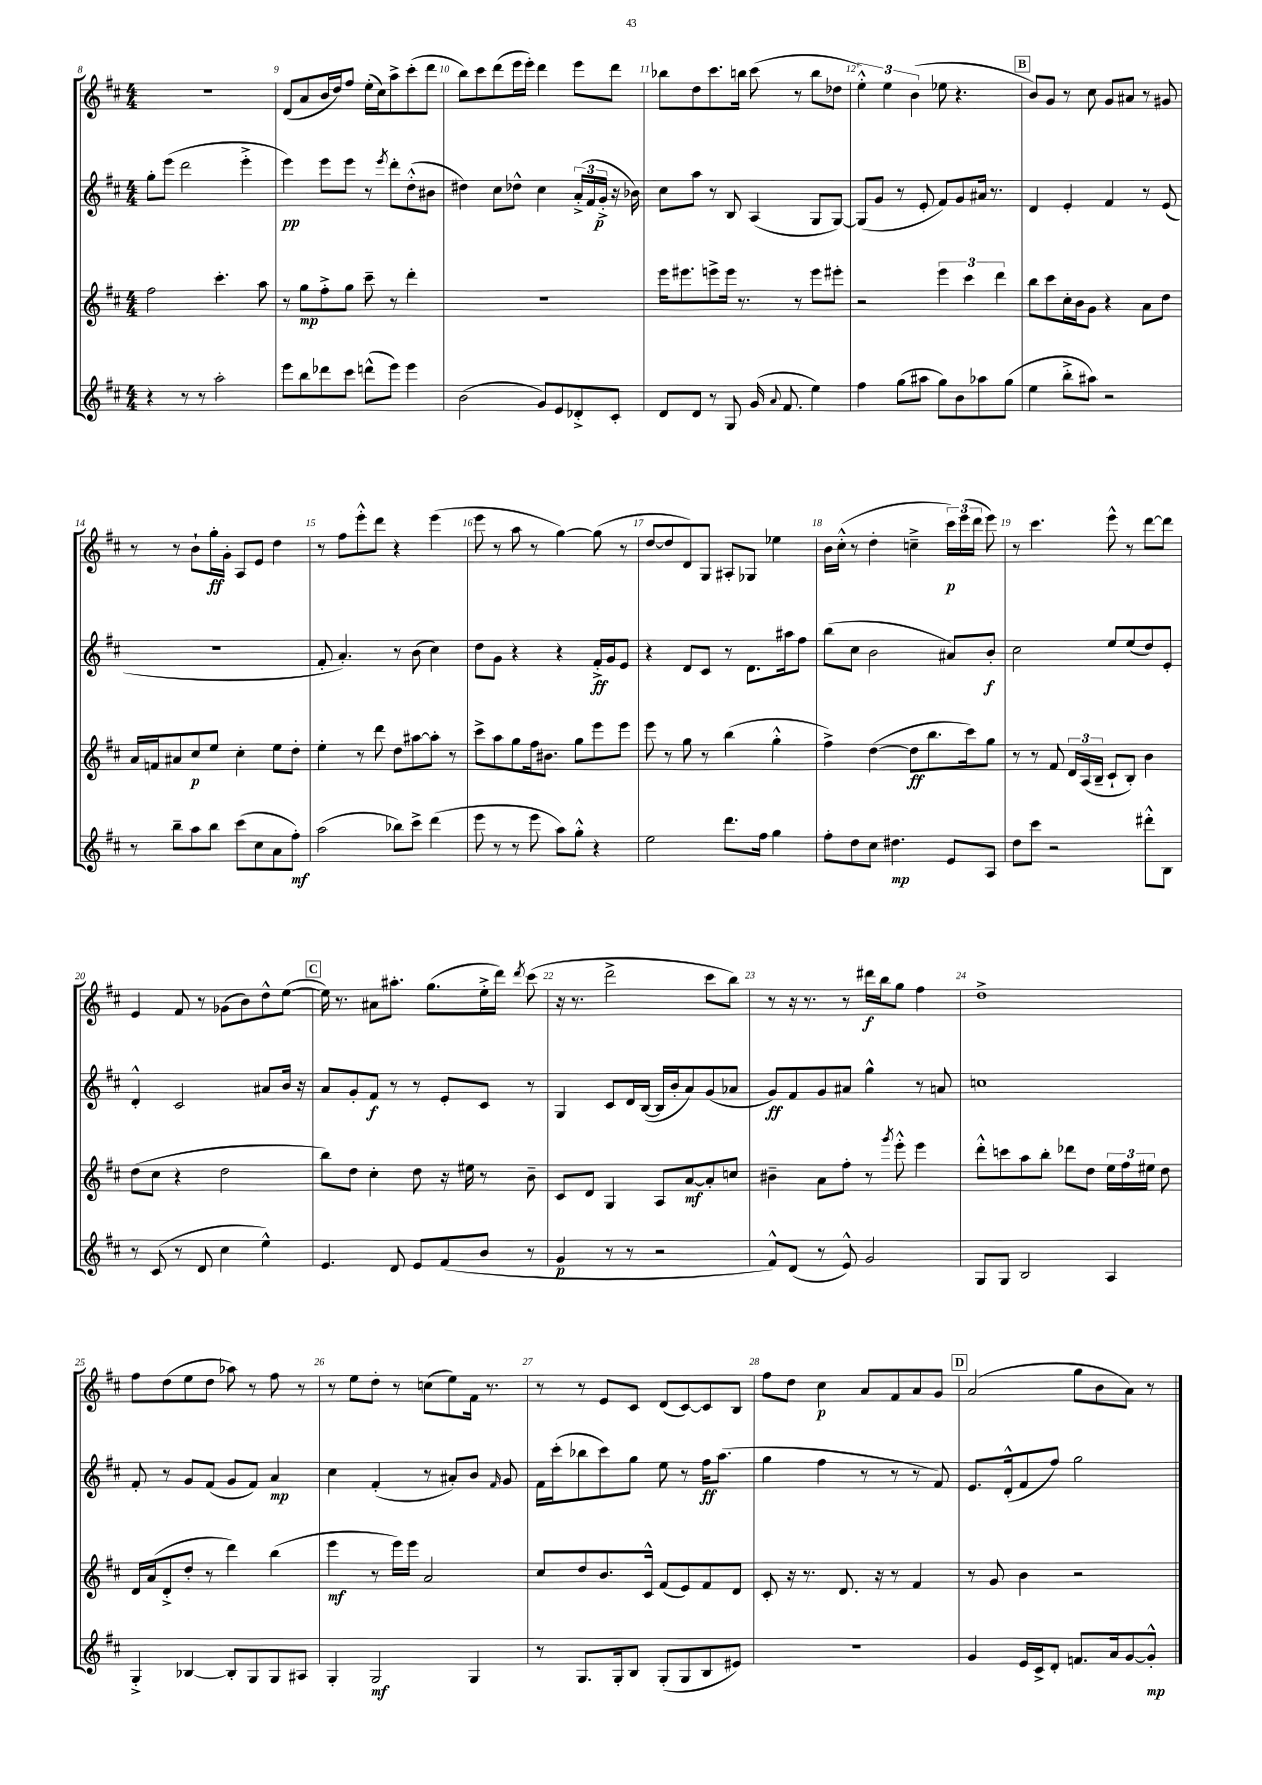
<<
\new StaffGroup <<
\new Staff = "s0" {
    \clef treble \key d \major \numericTimeSignature \time 4/4
    \autoBeamOff R1 |
    d'8[( a'8 b'16 d''16) fis''8] e''16[-.( cis''16) a''8-> cis'''8-.( d'''8] |
    b''8[) cis'''8 d'''8( e'''16 e'''16]-.) d'''4 e'''8[ d'''8] |
    bes''8[ d''8 cis'''8. b''16] cis'''8( r8 b''8[ des''8] |
    \tuplet 3/2 { e''4-.-^) e''4 b'4( } ees''8 r4. |
    \mark \markup { \box "B" } b'8[) g'8] r8 cis''8 g'8[ ais'8] r8 gis'8 |
    r8 r8 b'8[-! g''16-.\ff g'16]-. a8[ e'8] d''4 |
    r8 fis''8[ e'''8-.-^ d'''8] r4 e'''4( |
    e'''8 r8 a''8 r8 g''4~) g''8( r8 |
    d''8[~ d''8 d'8) g8] ais8[-. ges8] ees''4 |
    b'16[ cis''16]-.-^( r8 d''4-. c''4---> \tuplet 3/2 { cis'''16[\p) e'''16( d'''16] } e'''8) |
    r8 cis'''4. e'''8-^ r8 d'''8[~ d'''8] |
    e'4 fis'8 r8 ges'8[( b'8) d''8-^ e''8]~( |
    \mark \markup { \box "C" } e''16) r8. ais'8[ ais''8.]-. g''8.[( e''16-.-> d'''16]) \acciaccatura { d'''8 } cis'''8( |
    r16 r8. d'''2-> cis'''8[ b''8]) |
    r8 r16 r8. r8 dis'''16[\f b''16 g''8] fis''4 |
    d''1-> |
    fis''8[ d''8( e''8 d''8] aes''8) r8 fis''8 r8 |
    r8 e''8[ d''8]-. r8 c''8[( e''8) fis'16] r8. |
    r8 r8 e'8[ cis'8] d'8[( cis'8~) cis'8 b8] |
    fis''8[ d''8] cis''4\p a'8[ fis'8 a'8 g'8] |
    \mark \markup { \box "D" } a'2( g''8[ b'8 a'8]) r8 \bar "|." |
}
\new Staff = "s1" {
    \clef treble \key d \major \numericTimeSignature \time 4/4
    \autoBeamOff g''8[-. e'''8]( d'''2 e'''4-.-> |
    e'''4\pp) e'''8[ e'''8] r8 \acciaccatura { e'''8 } d'''8[-. d''8-.-^( bis'8] |
    dis''4) cis''8[ des''8]-^ cis''4 \tuplet 3/2 { a'16[-.->( fis'16 g'16]-.->\p } r16 bes'16) |
    cis''8[ a''8] r8 b8 a4( g8[ g8]~) |
    g8[( g'8] r8 e'8-. fis'8[) g'8 ais'16] r8. |
    \mark \markup { \box "B" } d'4 e'4-. fis'4 r8 e'8( |
    R1 |
    fis'8-. a'4.-.) r8 b'8( cis''4) |
    d''8[ g'8] r4 r4 fis'16[-.->\ff g'16 e'8] |
    r4 d'8[ cis'8] r8 d'8.[ ais''16 fis''8] |
    b''8[( cis''8] b'2 ais'8[) b'8]-.\f |
    cis''2 e''8[ e''8( d''8) e'8]-. |
    d'4-.-^ cis'2 ais'8[ b'16] r16 |
    \mark \markup { \box "C" } a'8[ g'8-. fis'8]\f r8 r8 e'8[-. cis'8] r8 |
    g4 cis'8[ d'16 b16]~( b16[ b'16-. a'8) g'8( aes'8] |
    g'8[\ff) fis'8 g'8 ais'8] g''4-^ r8 a'8 |
    c''1 |
    fis'8-. r8 g'8[ fis'8]( g'8[ fis'8]) a'4\mp |
    cis''4 fis'4-.( r8 ais'8[-.) b'8] \grace { fis'16 } g'8 |
    fis'16[ cis'''16-.( bes''8 cis'''8) g''8] e''8 r8 fis''16[\ff a''8.]( |
    g''4 fis''4 r8 r8 r8 fis'8) |
    \mark \markup { \box "D" } e'8.[ d'16-.-^( fis'8 fis''8]) g''2 \bar "|." |
}
\new Staff = "s2" {
    \clef treble \key d \major \numericTimeSignature \time 4/4
    \autoBeamOff fis''2 cis'''4.-. a''8 |
    r8 g''8[\mp fis''8-.-> g''8] cis'''8-- r8 d'''4-. |
    R1 |
    e'''16[ eis'''8. e'''8-> e'''16] r8. r8 e'''8[ eis'''8]-. |
    r2 \tuplet 3/2 { e'''4 cis'''4 d'''4 } |
    \mark \markup { \box "B" } b''8[ cis'''8 cis''16-. b'16 g'8] r4 a'8[ d''8] |
    a'16[ f'16 ais'8 cis''8\p e''8] cis''4-. e''8[ d''8]-. |
    e''4-. r8 d'''8 d''8[ ais''8~ ais''8]-. r8 |
    cis'''8[-> a''8 g''8 fis''16 bis'8.] g''8[ e'''8 e'''8] |
    e'''8 r8 g''8 r8 b''4( g''4-.-^ |
    fis''4->) d''4~( d''8[\ff b''8. cis'''16) g''8] |
    r8 r8 fis'8 \tuplet 3/2 { d'16[ a16( b16]-- } cis'8[-! b8]-.) b'4 |
    d''8[( cis''8] r4 d''2 |
    \mark \markup { \box "C" } b''8[) d''8] cis''4-. d''8 r16 eis''16 r8 b'8-- |
    cis'8[ d'8] g4 a8[ a'8~\mf a'8-. c''8] |
    bis'4-- a'8[ fis''8]-. r8 \acciaccatura { g'''8 } e'''8-.-^ e'''4 |
    d'''8[-.-^ c'''8 a''8 b''8]-. des'''8[ d''8] \tuplet 3/2 { e''16[ fis''16 eis''16] } d''8 |
    d'16[ a'16( d'8-.-> d''8]-. r8 d'''4) b''4( |
    e'''4\mf r8 e'''16[) e'''16] a'2 |
    cis''8[ d''8 b'8. cis'16]-^ fis'8[( e'8) fis'8 d'8] |
    cis'8-. r16 r8. d'8. r16 r8 fis'4 |
    \mark \markup { \box "D" } r8 g'8 b'4 r2 \bar "|." |
}
\new Staff = "s3" {
    \clef treble \key d \major \numericTimeSignature \time 4/4
    \autoBeamOff r4 r8 r8 a''2-. |
    e'''8[ b''8 des'''8 cis'''8] d'''8[-^( e'''8]) e'''4 |
    b'2( g'8[) e'8 des'8-.-> cis'8]-. |
    d'8[ d'8] r8 g8 g'16( \appoggiatura { a'8 } fis'8. e''4) |
    fis''4 g''8[( ais''8] g''8[) b'8 aes''8 g''8]( |
    \mark \markup { \box "B" } e''4 b''8[-.-> ais''8]) r2 |
    r8 b''8[-- a''8 b''8] cis'''8[( cis''8 a'8 fis''8]-.\mf) |
    a''2( bes''8[) cis'''8]-> d'''4( |
    e'''8 r8 r8 e'''8 a''8[) g''8]-.-^ r4 |
    e''2 d'''8.[ fis''16] g''4 |
    fis''8[-. d''8 cis''8] dis''4.\mp e'8[ a8] |
    d''8[ cis'''8] r2 dis'''8[-.-^ b8] |
    r8 cis'8( r8 d'8 cis''4 e''4-^) |
    \mark \markup { \box "C" } e'4. d'8 e'8[ fis'8( b'8] r8 |
    g'4\p r8 r8 r2 |
    fis'8[-^) d'8]( r8 e'8-^) g'2 |
    g8[ g8] b2 a4 |
    g4-.-> bes4~ bes8[-. g8 g8 ais8] |
    g4-. g2\mf g4 |
    r8 g8.[ g16-. b8] g8[-.( g8 b8 eis'8]) |
    R1 |
    \mark \markup { \box "D" } g'4 e'16[ cis'16-> d'8]-. f'8.[ a'16 g'8~ g'8]-.-^\mp \bar "|." |
}
>>
>>
\layout { \context { \Score currentBarNumber = #8 \override BarNumber.break-visibility = ##(#f #t #t) barNumberVisibility = #all-bar-numbers-visible } }
